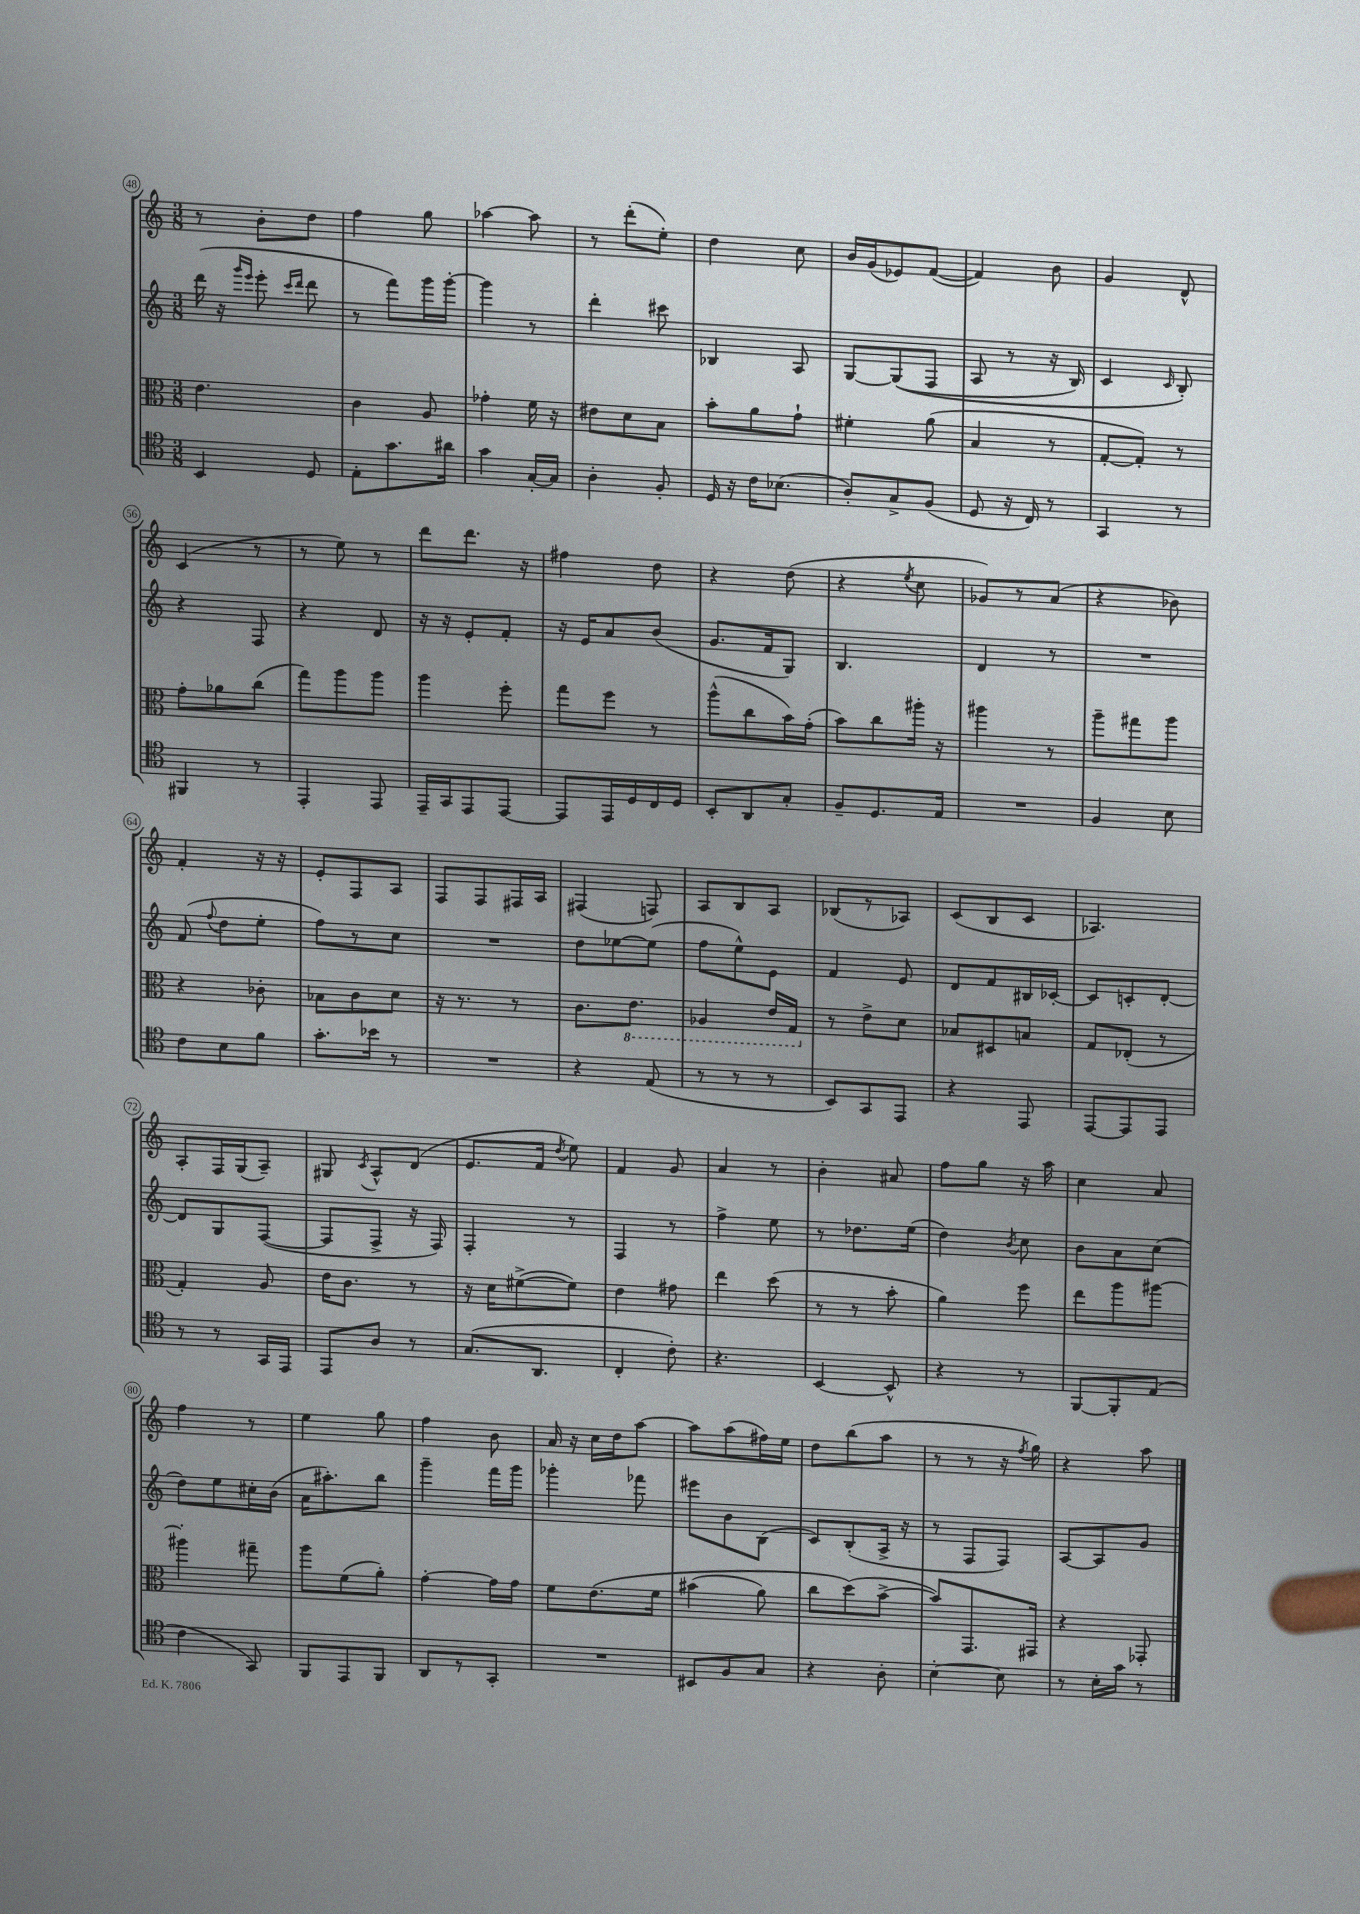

**kern	**kern	**kern	**kern
*staff4	*staff3	*staff2	*staff1
*clefC4	*clefC3	*clefG2	*clefG2
*k[]	*k[]	*k[]	*k[]
*M3/8	*M3/8	*M3/8	*M3/8
4BB	4.e	(16ddd	8r
.	.	16r	.
.	.	16qqggg	.
.	.	16qqeee	.
.	.	8eee'	8b'
.	.	16qqccc	.
.	.	16qqddd	.
8D	.	8ddd	8dd
=	=	=	=
8E'	4c	8r	4ff
8.g	.	8fff)	.
.	8A	16ggg	8gg
16a#	.	[16ggg'	.
=	=	=	=
4g	4g-'	4ggg]	[4aa-
[16G'	16f	8r	8aa-]
16G]	16r	.	.
=	=	=	=
4A'	8e#	4ddd'	8r
.	8d	.	(8ddd'
8F'	8B	8ccc#	8ee')
=	=	=	=
16D	8b'	4B-	4dd
16r	.	.	.
16c	8a	.	.
(8.B-	.	.	.
.	8g`	8A	8cc
=	=	=	=
8A')	4f#'	[8G	16b
.	.	.	(16g
8G^	.	&((8G]	8e-)
(8F	(8a	8F	([8f
=	=	=	=
8D	4B	8A	4f])
16r	.	8r	.
16C)	.	.	.
8r	8r	16r	8b
.	.	16B)	.
=	=	=	=
4GG	[8G'	4c	4g
.	8G'])	.	.
.	.	16qqc	.
8r	8r	8B'&)	8d^^
=	=	=	=
4FF#	8g'	4r	(4c
.	8a-	.	.
8r	(8cc	8F	8r
=	=	=	=
4EE'	8gg)	4r	8r
.	8aa	.	8ee)
8EE	8aa	8d	8r
=	=	=	=
16EE~	4aa	16r	8ddd
16GG	.	16r	.
8EE	.	8e'	8.ddd
[8EE	8ff'	8f'	.
.	.	.	16r
=	=	=	=
8EE]	8gg	16r	4ff#
.	.	16e	.
16EE	8ff	8a	.
16D	.	.	.
16C	8r	(8b	8dd
16D	.	.	.
=	=	=	=
8BB'	(8aa^^	8.g	4r
8AA	8cc	.	.
.	.	16f	.
8G'	16b)	8G)	(8dd
.	(16g'	.	.
=	=	=	=
8F~	8b)	4.B	4r
8.D	8cc	.	.
.	.	.	8qee
.	16aa#'	.	8cc
16E	16r	.	.
=	=	=	=
4.r	4aa#	4d	8g-)
.	.	.	8r
.	8r	8r	(8a
=	=	=	=
4F	8aa~	4.r	4r
.	8gg#	.	.
8B	8aa	.	8b-)
=	=	=	=
8c	4r	(8f	4f'
.	.	8qqff	.
8B	.	8dd	.
8f	8c-'	8ee'	16r
.	.	.	16r
=	=	=	=
8.g'	8B-	8ff)	8e'
.	8c	8r	8F
16b-	.	.	.
8r	8d	8cc	8A
=	=	=	=
4.r	16r	4.r	8F
.	8.r	.	.
.	.	.	8F
.	8r	.	16F#
.	.	.	16A
=	=	=	=
4r	8.c	8dd	(4F#
.	.	[8ee-	.
.	8.E	.	.
(8E	.	(8ee-]	8F)
=	=	=	=
8r	4AA-	8ff	8A
8r	.	8ee^^)	8B
8r	16E	8e	8A
.	16GG	.	.
=	=	=	=
8BB)	8r	4f	(8B-
8GG	8e^	.	8r
8EE	8d	8e	8A-)
=	=	=	=
4r	8B-	8d	(8c
.	8D#	8f	8B
8EE	8B	16B#	8c
.	.	[16c-'	.
=	=	=	=
[8EE	8G	8c-]	4.A-)
8EE]	(8E-'	8c'	.
8EE	8r	[8d'	.
=	=	=	=
8r	4G')	8d]	8A'
8r	.	8G	16F
.	.	.	(16G
16GG	8A	([8F	8A~)
16EE	.	.	.
=	=	=	=
8EE	16e	8F]	8G#
.	8.c	.	.
.	.	.	8qc
8A	.	8F^	8A^^
8r	8r	16r	(8d
.	.	16F)	.
=	=	=	=
(8.G	16r	4F'	8.e
.	16d	.	.
.	([8f#^	.	.
8.AA	.	.	16f
.	.	.	8qdd
.	8f#])	8r	8ee)
=	=	=	=
4C'	4e	4F	4f
8c')	8g#	8r	8g
=	=	=	=
4.r	4ee	4ff^	4a
.	(8dd	8ee	8r
=	=	=	=
[4BB	8r	8r	4b'
.	8r	8.dd-	.
8BB^^]	8b'	.	8a#
.	.	(16ee	.
=	=	=	=
4r	4a)	4dd)	8ff
.	.	.	8gg
.	.	8qb	.
8r	8ff	8cc	16r
.	.	.	16aa
=	=	=	=
[8FF	8ee	8b	4cc
8FF']	8aa	8a	.
(8E	[8aa#	(8cc	8a
=	=	=	=
4c	4aa#']	8dd)	4ff
.	.	8ee	.
8GG)	8gg#~	16cc#'	8r
.	.	(16b	.
=	=	=	=
8FF	8aa	16a	4ee
.	.	8.aa#')	.
8EE	(8f	.	.
8FF	8a')	8bb	8gg
=	=	=	=
8AA	[4g'	4ggg~	4ff
8r	.	.	.
8GG'	16g]	16fff	8b
.	16g	16ggg	.
=	=	=	=
4.r	8f	4ggg-'	16a
.	.	.	16r
.	&(8.e	.	16cc
.	.	.	16dd
.	.	8fff-	[8aa
.	16f	.	.
=	=	=	=
8BB#	(4b#	8eee#	8aa]
8F	.	8b	(8aa
8G	8a)	(8B	16ff#)
.	.	.	16ee
=	=	=	=
4r	8cc	8c)	8dd
.	(8dd&)	(8B'	(8bb
8A'	[8b^	16A^	8aa
.	.	16r	.
=	=	=	=
[4B'	8b])	8r	8r
.	8.GG	8F	8r
8B]	.	8F)	16r
.	.	.	8qff
.	16GG#	.	16gg)
=	=	=	=
8r	4r	[8A	4r
16B'	.	8A]	.
16g	.	.	.
8r	8GG-'	8g	8aa
==	==	==	==
*-	*-	*-	*-
